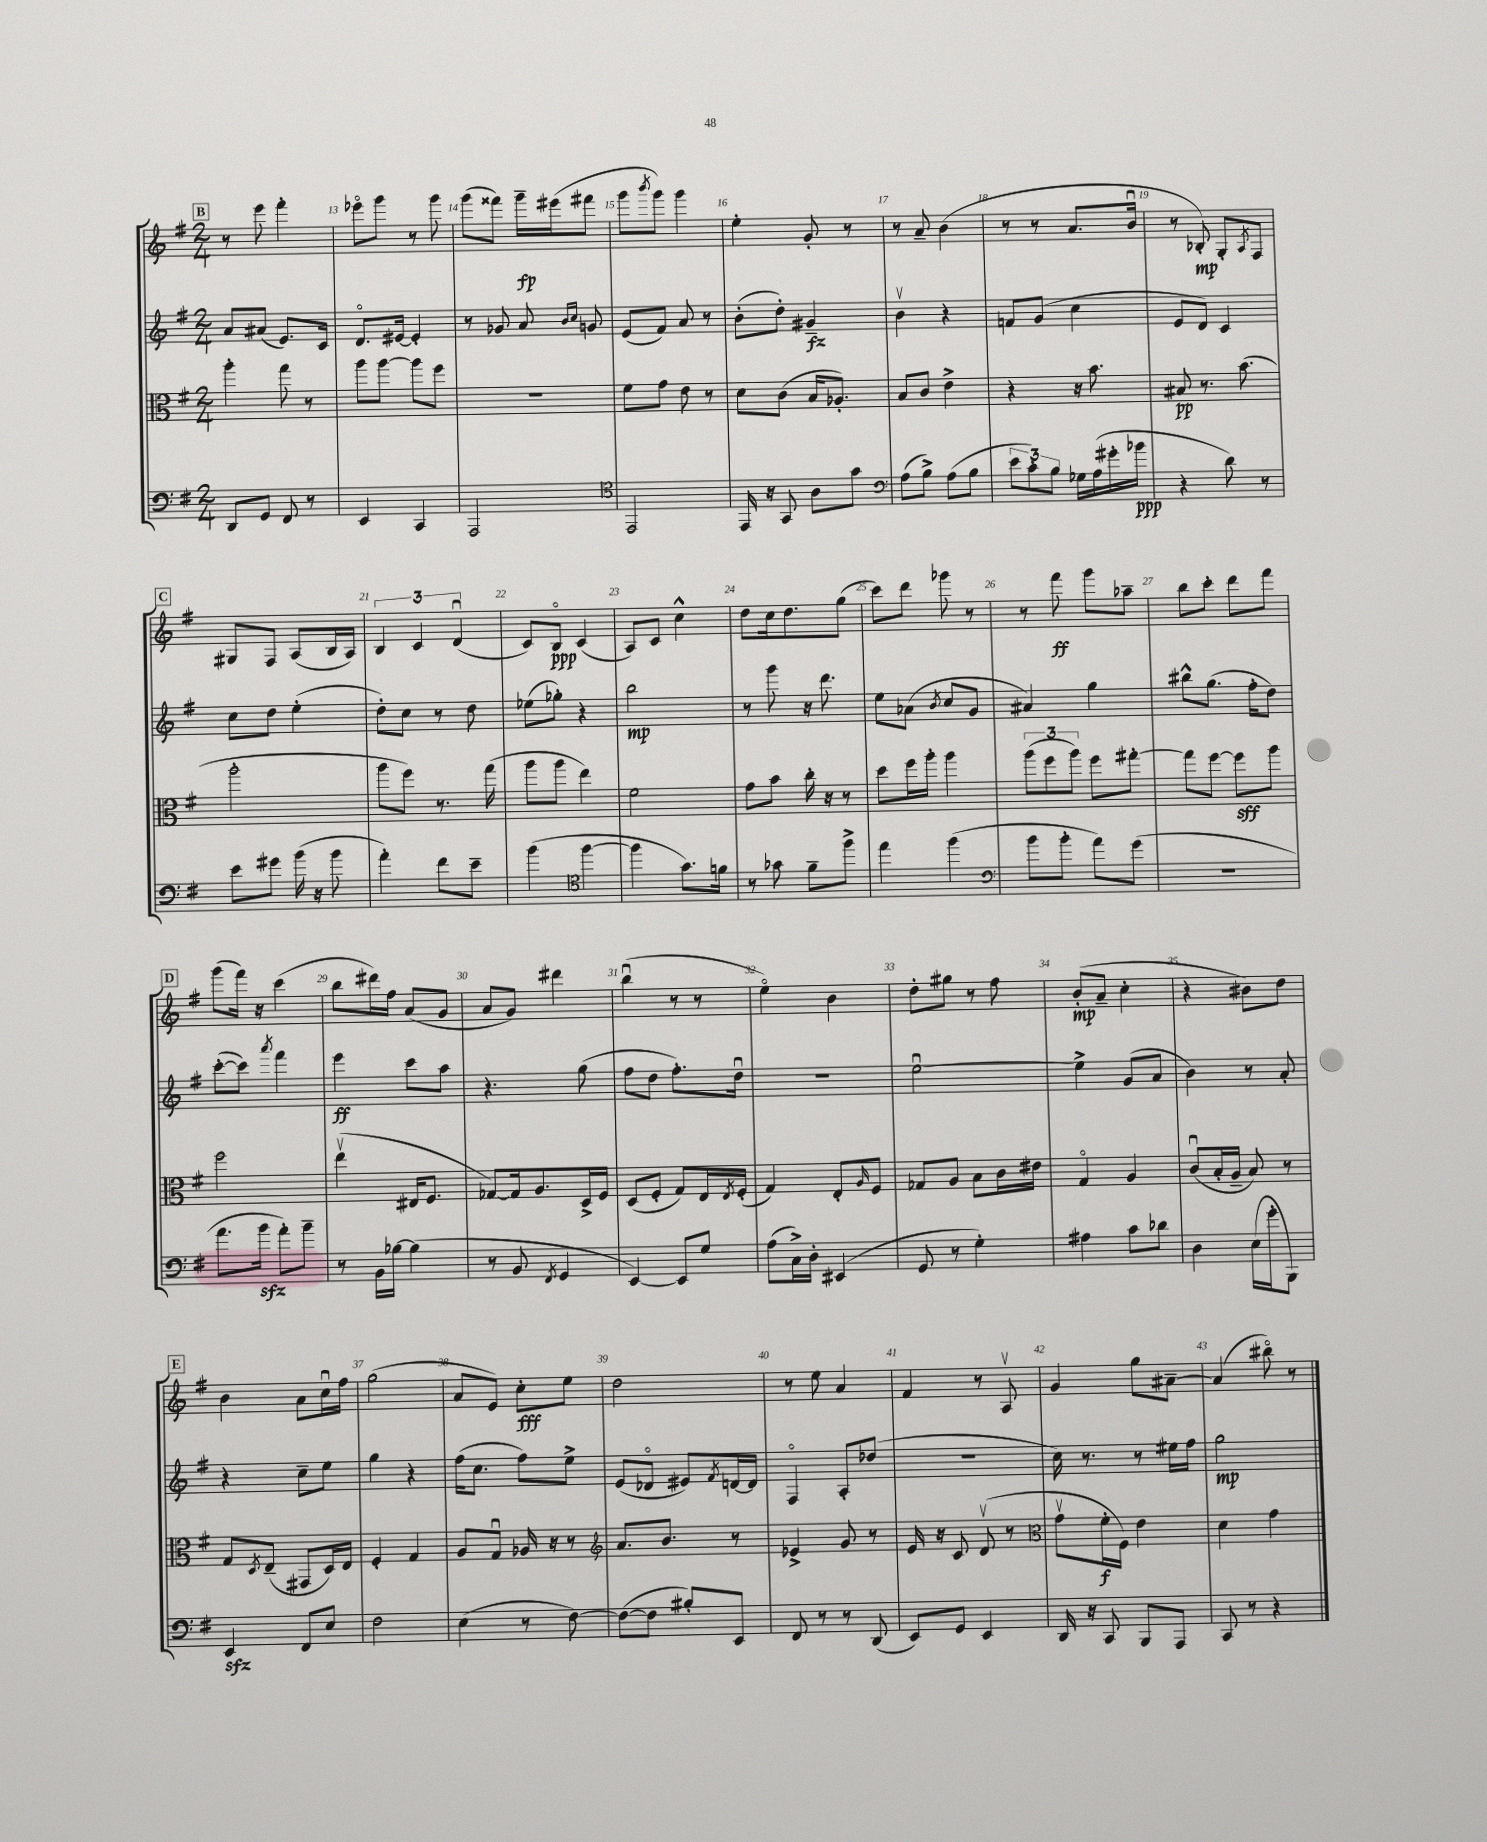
<<
\new StaffGroup <<
\new Staff = "s0" {
    \clef treble \key g \major \numericTimeSignature \time 2/4
    \mark \markup { \box "B" } r8 e'''8 fis'''4-. |
    ees'''8\flageolet g'''8 r8 g'''8 |
    g'''8( fisis'''8) g'''16--\fp eis'''16( fis'''8 |
    g'''8 \acciaccatura { b'''8 } g'''8) g'''4 |
    e''4-. g'8-. r8 |
    r8 a'8-- b'4( |
    r8 r8 a'8. b'16\downbow |
    r8 bes8-.\mp) g8-. \acciaccatura { a8 } fis8 |
    \mark \markup { \box "C" } gis8 fis8 a8( b16 a16) |
    \tuplet 3/2 { b4 c'4 d'4\downbow( } |
    c'8) b8\flageolet\ppp c'4( |
    a8) c'8 c''4-^ |
    d''8 c''16 d''8. g''8( |
    c'''8) d'''8 ges'''8 r8 |
    r8 fis'''8\ff g'''8 aes''8-- |
    b''8 c'''8-. d'''8 fis'''8 |
    \mark \markup { \box "D" } g'''8( fis'''16) r16 c'''4( |
    b''8 dis'''16) fis''16 a'8( g'8 |
    a'8 g'8) dis'''4 |
    b''4\downbow( r8 r8 |
    e''4\flageolet) b'4 |
    d''8-. gis''8 r8 fis''8 |
    b'8-.\mp( a'8-- c''4-. |
    r4 bis'8) d''8 |
    \mark \markup { \box "E" } b'4 a'8 c''16\downbow fis''16 |
    g''2( |
    a'8 e'8) c''8-.\fff e''8 |
    d''2 |
    r8 e''8 a'4 |
    fis'4 r8 a8\upbow |
    g'4 g''8 ais'8~-- |
    ais'4( bis''8\flageolet) r8 \bar "|." |
}
\new Staff = "s1" {
    \clef treble \key g \major \numericTimeSignature \time 2/4
    \mark \markup { \box "B" } a'8 ais'8( e'8.) c'16 |
    d'8.\flageolet eis'16~ eis'4-. |
    r8 ges'8 a'8 \grace { b'16 c''16 } g'8 |
    e'8( fis'8) a'8 r8 |
    b'8-.( d''8-.) gis'4--\fz |
    b'4\upbow r4 |
    f'8 g'8( c''4 |
    e'8 d'8) c'4 |
    \mark \markup { \box "C" } c''8 d''8 e''4-.( |
    d''8-.) c''8 r8 d''8 |
    ees''8( ges''8-.) r4 |
    b''2\mp |
    r8 g'''8 r16 d'''8. |
    e''8 aes'8( \acciaccatura { b'8 } c''8 g'8 |
    ais'4) g''4 |
    bis''8-^ g''8.( fis''16-. d''8) |
    \mark \markup { \box "D" } c'''8~-.( c'''8) \acciaccatura { a'''8 } fis'''4 |
    e'''4\ff c'''8 a''8 |
    r4. g''8( |
    fis''8 d''8 fis''8.-.) d''16\downbow |
    R2 |
    e''2~\downbow |
    e''4-> g'8( a'8 |
    b'4) r8 a'8-. |
    \mark \markup { \box "E" } r4 c''8-- e''8 |
    g''4 r4 |
    fis''16( c''8. fis''8) e''8-> |
    e'8( des'8\flageolet eis'8) \acciaccatura { fis'8 } d'16~ d'16 |
    fis4\flageolet a8-. des''8( |
    r2 |
    c''16) r8. r8 eis''16 fis''16 |
    g''2\mp \bar "|." |
}
\new Staff = "s2" {
    \clef alto \key g \major \numericTimeSignature \time 2/4
    \mark \markup { \box "B" } a''4-. g''8 r8 |
    a''8 a''8~ a''8 fis''8 |
    r2 |
    fis'8 g'8 e'8 r8 |
    d'8 c'8( b16 aes8.-.) |
    b8 c'8 e'4-> |
    r4 r16 b'8. |
    bis8\pp r8. b'8.( |
    \mark \markup { \box "C" } a''2-. |
    a''8 fis''8) r8. g''16( |
    a''8 a''8 e''4) |
    fis'2 |
    g'8 b'8 c''16-. r16 r8 |
    d''8 fis''16 a''16-. a''4 |
    \tuplet 3/2 { a''8( fis''8 a''8) } fis''8 gis''8~-. |
    gis''8 fis''8~ fis''8\sff a''8 |
    \mark \markup { \box "D" } fis''2 |
    e''4\upbow( eis16 fis8. |
    ges8~) ges16 a8. d16-> fis16 |
    d8( fis8-. g8) e16 \acciaccatura { e8 } fis16-.( |
    g4) e8-. \grace { a16 } fis8 |
    ges8 a8 b8 c'16 eis'16 |
    g4\flageolet a4 |
    c'8\downbow( b16-. a16-- b8) r8 |
    \mark \markup { \box "E" } g8 \acciaccatura { d8 } e8--( gis,8 d16) e16 |
    fis4-. g4 |
    a8 g8\downbow aes16 r16 r8 |
    \clef treble a'8. b'8. r8 |
    ees'4-> g'8 r8 |
    e'16 r16 c'8 d'8\upbow( r8 |
    \clef alto g'8\upbow fis'16-.\f fis16) e'4 |
    d'4 g'4 \bar "|." |
}
\new Staff = "s3" {
    \clef bass \key g \major \numericTimeSignature \time 2/4
    \mark \markup { \box "B" } d,8 g,8 fis,8 r8 |
    e,4 c,4 |
    a,,2 |
    \clef tenor e,2 |
    e,16 r16 g,8 a8 g'8 |
    \clef bass a8( b8->) a8( b8 |
    \tuplet 3/2 { e'8 c'8-.) b8 } ges16 a16( gis'16-. bes'16\ppp |
    r4 d'8) r8 |
    \mark \markup { \box "C" } e'8 gis'8 b'16( r16 b'8 |
    a'4-.) fis'8 e'8-- |
    b'4( \clef tenor fis''4~ |
    fis''4 g'8.) f'16 |
    r8 ges'8 fis'8-- fis''8-> |
    e''4 fis''4( |
    \clef bass b'8 b'8-. a'8) g'8( |
    R2 |
    \mark \markup { \box "D" } a'8. b'16\sfz a'8-.) b'8-- |
    r8 b,16 bes16~ bes4( |
    r8 b,8 \acciaccatura { fis,8 } g,4 |
    e,4~) e,8 g8 |
    a8( c16->) d16-. eis,4( |
    g,8 r8 g4-.) |
    ais4 c'8 des'8 |
    d4 e16( g'16-. b,,8) |
    \mark \markup { \box "E" } e,4\sfz fis,8 e8 |
    fis2 |
    e4( r8 fis8~) |
    fis8~( fis8 bis8-.) e,8 |
    fis,8 r8 r8 d,8( |
    e,8) g,8 e,4 |
    d,16 r16 c,8 b,,8 a,,8 |
    c,8 r8 r4 \bar "|." |
}
>>
>>
\layout { \context { \Score currentBarNumber = #12 \override BarNumber.break-visibility = ##(#f #t #t) barNumberVisibility = #all-bar-numbers-visible } }
